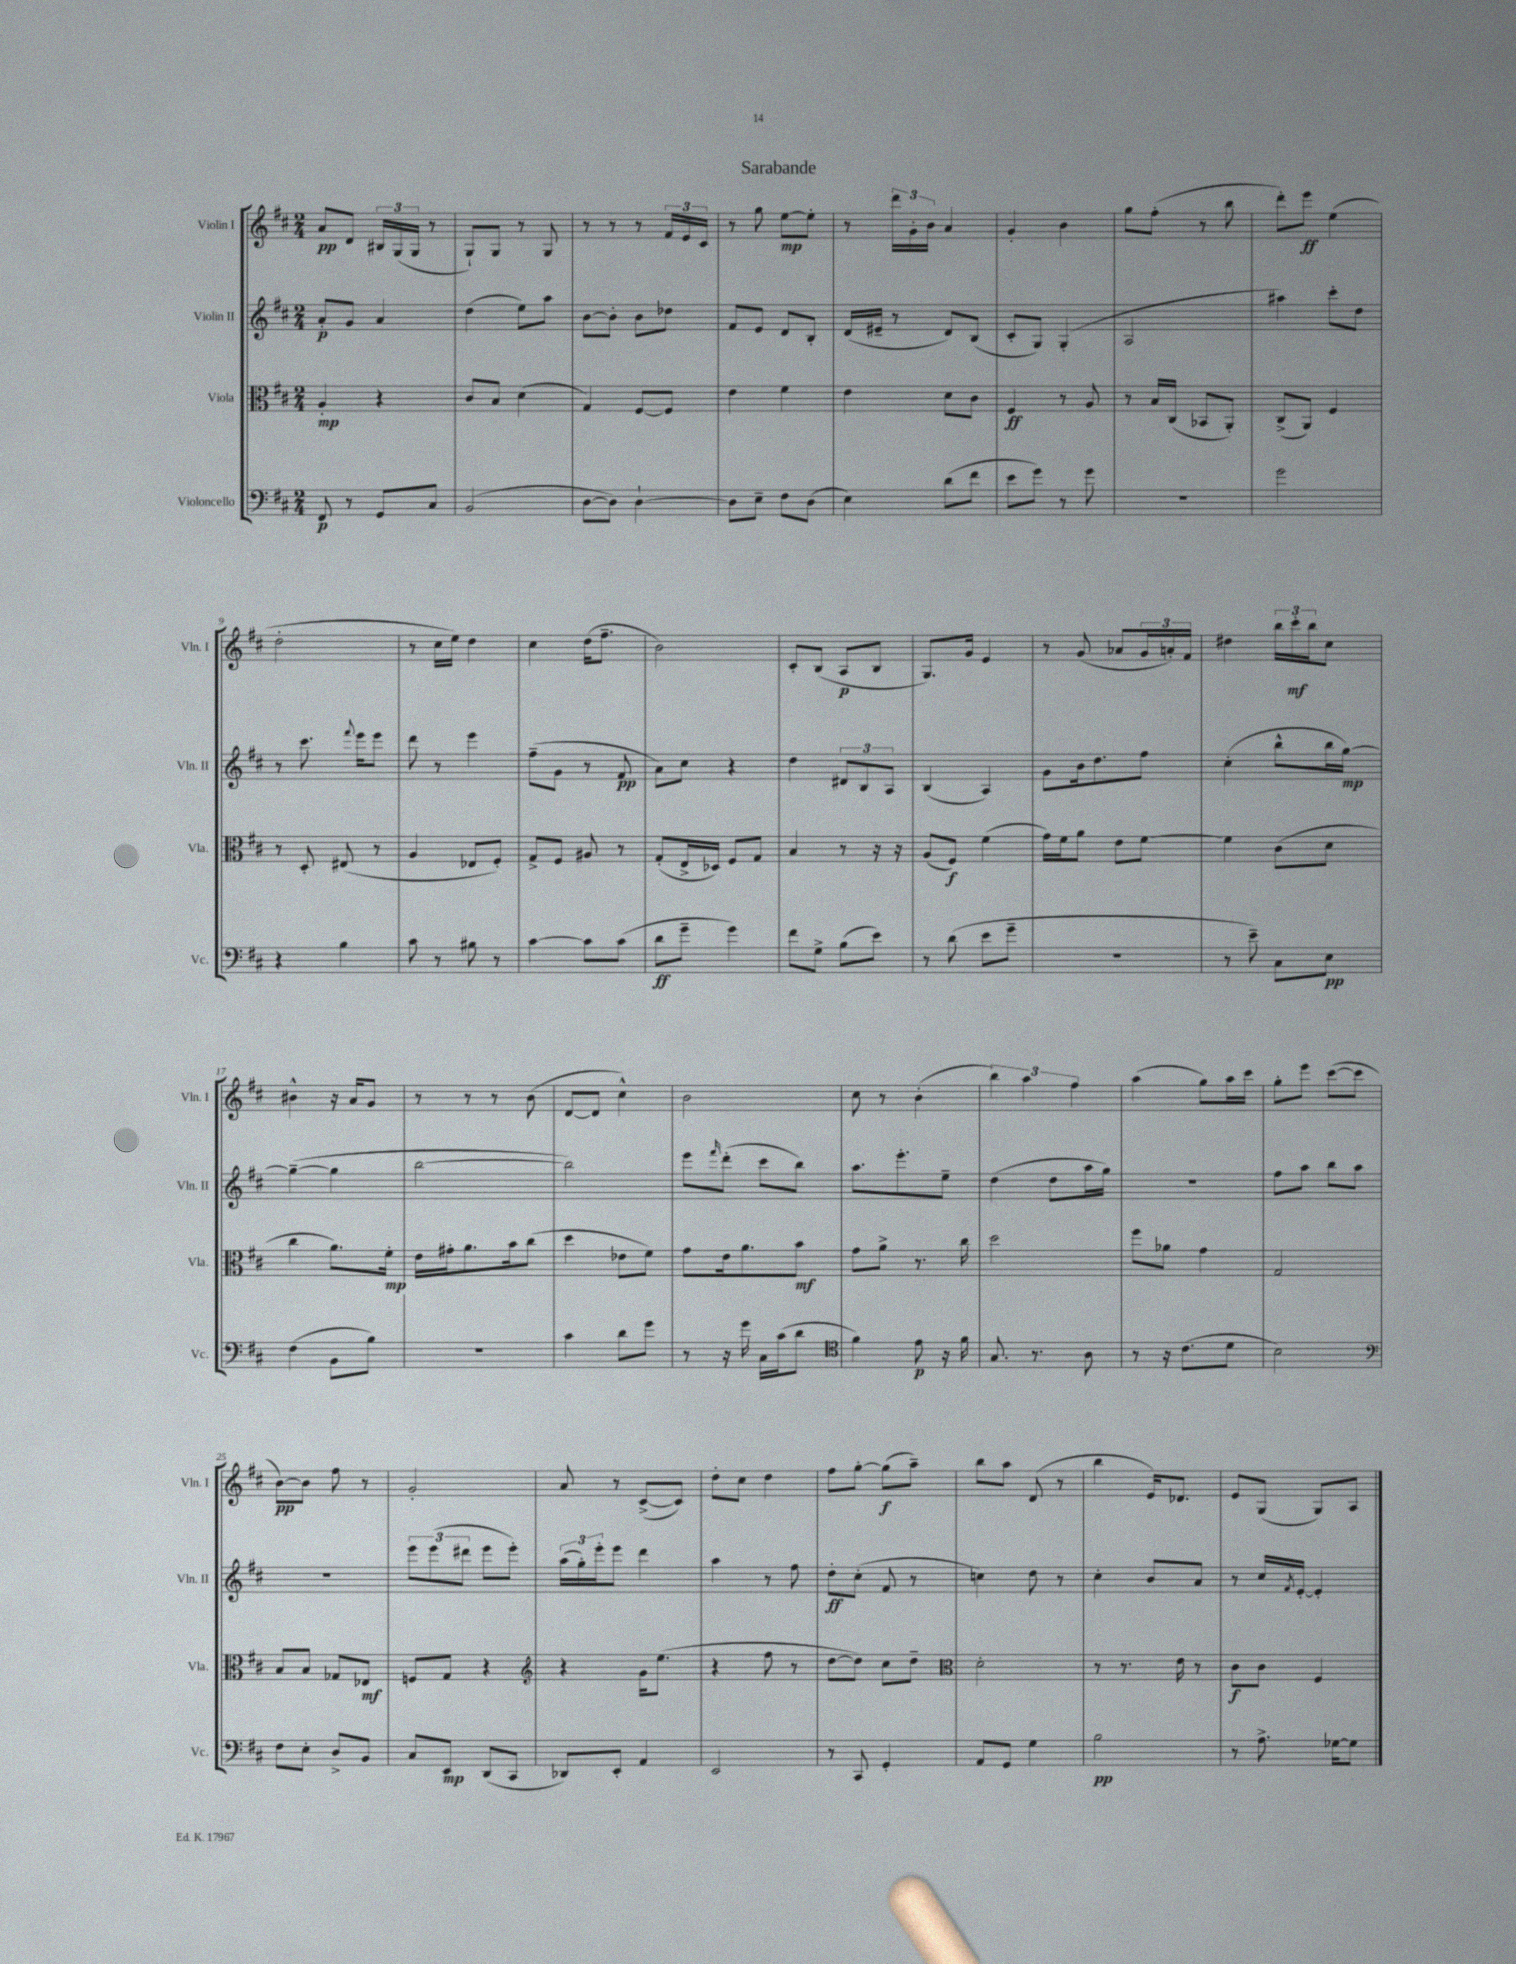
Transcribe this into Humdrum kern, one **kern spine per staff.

**kern	**kern	**kern	**kern
*staff4	*staff3	*staff2	*staff1
*clefF4	*clefC3	*clefG2	*clefG2
*k[f#c#]	*k[f#c#]	*k[f#c#]	*k[f#c#]
*M2/4	*M2/4	*M2/4	*M2/4
8FF#/	4A'/	8a'/L	8a/L
8r	.	8g/J	8d/J
8GG/L	4r	4a/	24B#/LL
.	.	.	(24G/
.	.	.	24G/JJ
8C#/J	.	.	8r
=	=	=	=
(2BB/	8c#/L	(4dd\	8G`/L)
.	8B/J	.	8G/J
.	(4d\	8ee\L)	8r
.	.	8aa\J	8G/
=	=	=	=
[8D\L	4G/)	[8b\L	8r
8D\]J)	.	8b'\]J	8r
[4D`\	[8F#/L	8b\L	8r
.	8F#/]J	8dd-\J	24f#/LL
.	.	.	24e/
.	.	.	24c#/JJ
=	=	=	=
8D\]L	4e\	8f#/L	8r
8E~\J	.	8e/J	8gg\
8F#\L	4f#\	8d/L	[8ee\L
(8D\J	.	8B'/J	8ee'\]J
=	=	=	=
4E\)	4e\	(16d/LL	8r
.	.	16e#~/JJ	.
.	.	8r	24ddd\LL
.	.	.	24g'\
.	.	.	24b\JJ
(8d\L	8d\L	8d/L)	4a/
8f#\J	8c#\J	(8B/J	.
=	=	=	=
8e\L	4F#/	8c#'/L	4g'/
8g\J)	.	8G/J)	.
8r	8r	(4G'/	4b\
8g\	8A/	.	.
=	=	=	=
2r	8r	2A/	8gg\L
.	16B/LL	.	(8ff#'\J
.	(16C#/JJ	.	.
.	8BB-/L	.	8r
.	8AA'/J)	.	8bb\
=	=	=	=
2g\	(8C#^/L	4aa#\)	8ddd'\L)
.	8AA/J)	.	8eee\J
.	4F#/	8ccc#'\L	(4ee\
.	.	8dd\J	.
=	=	=	=
4r	8r	8r	2dd'\
.	8D'/	8.ccc#\	.
4B\	(8E#/	.	.
.	.	8qqfff#/	.
.	.	16eee\LK	.
.	8r	8eee\J	.
=	=	=	=
8c#\	4A/	8ddd\	8r
8r	.	8r	16cc#\LL
.	.	.	16ee\JJ)
8B#\	8E-/L	4eee\	4dd\
8r	8F#'/J)	.	.
=	=	=	=
[4c#\	8G^/L	(8ff#~\L	4cc#\
.	8F#/J	8g\J	.
8c#\]L	8A#/	8r	(16dd\LK
.	.	.	8.ff#~\J
(8c#\J	8r	8f#/	.
=	=	=	=
8d\L	(8G'/L	8a\L)	2b\)
8g~\J	16E^/L	8cc#\J	.
.	16D-/JJ)	.	.
4g\)	8F#/L	4r	.
.	8G/J	.	.
=	=	=	=
8f#\L	4B/	4dd\	8c#'/L
8G^\J	.	.	(8B/J
(8B\L	8r	12d#/L	8A/L
.	.	12B/	.
8e\J)	16r	.	8B/J
.	.	12A/J	.
.	16r	.	.
=	=	=	=
8r	(8A/L	(4B/	8.G/L)
(8d\	8F#/J)	.	.
.	.	.	16g/Jk
8e\L	(4f#\	4A/)	4e/
8g~\J	.	.	.
=	=	=	=
2r	16g\LL)	8g\L	8r
.	16f#\J	.	.
.	8a\J	16b\k	(8g/
.	.	8.dd\	.
.	8e\L	.	8a-/L
.	[8f#\J	8ff#\J	24g/L
.	.	.	24a'/)
.	.	.	24f#/JJ
=	=	=	=
8r	4f#\]	(4cc#'\	4dd#\
8e~\)	.	.	.
8C#\L	(8c#\L	8bb^^\L	24bb\LL
.	.	.	24ccc#'\
.	.	.	24bb\J
8E\J	8d\J	16bb\L	8cc#\J
.	.	[16gg\JJ)	.
=	=	=	=
(4F#\	4cc#\	(4gg~\_	4b#^^\
8BB\L	8.a\L)	4gg\]	16r
.	.	.	16a/LK
8B\J)	.	.	8g/J
.	16f#'\Jk	.	.
=	=	=	=
2r	16e\LL	[2bb\	8r
.	16g#'\J	.	.
.	8.a\	.	8r
.	.	.	8r
.	16b\k	.	.
.	(8cc#\J	.	(8b\
=	=	=	=
4c#\	4dd\	2bb\])	[8d/L
.	.	.	8d/]J
8d\L	8e-\L	.	4cc#^^\)
8g\J	8f#\J)	.	.
=	=	=	=
8r	8g\L	8eee\L	2b\
.	.	16qqfff#/	.
16r	16e\k	(8ddd'\J	.
16g\	8.a\	.	.
16C#\LL	.	8ccc#\L	.
(16c#\J	.	.	.
8d\J	8b\J	8bb\J)	.
=	=	=	=
*clefC4	*	*	*
4f#\)	8g\L	8.aa\L	8cc#\
.	8a^\J	.	8r
.	.	8.eee'\	.
8e\	8.r	.	(4b'\
16r	.	8ee~\J	.
16f#\	16cc#\	.	.
=	=	=	=
8.G/	2dd\	(4dd\	6bb\)
.	.	.	6aa\
8.r	.	.	.
.	.	8dd\L	.
.	.	.	6ff#\
8A\	.	16aa\L	.
.	.	16gg\JJ)	.
=	=	=	=
8r	8ff#\L	2r	(4aa\
16r	8a-\J	.	.
(8.c#\L	.	.	.
.	4g\	.	8gg\L)
8d\J	.	.	16aa\L
.	.	.	16ccc#\JJ
=	=	=	=
2B\)	2G/	8ff#\L	8gg'\L
.	.	8aa\J	8eee\J
.	.	8bb\L	([8ccc#\L
.	.	8aa\J	8ccc#\]J
=	=	=	=
*clefF4	*	*	*
8F#\L	8B/L	2r	[8b\L)
8E'\J	8B/J	.	8b\]J
8D^/L	8G-/L	.	8ff#\
8BB/J	8E-/J	.	8r
=	=	=	=
8C#/L	8F/L	12eee\L	2g'/
.	.	(12eee\	.
8EE/J	8G/J	.	.
.	.	12ddd#\J	.
(8DD/L	4r	8eee\L	.
8CC#/J	.	8eee'\J)	.
=	=	=	=
*	*clefG2	*	*
8DD-/L)	4r	(24aa\LL	8a/
.	.	24gg'\)	.
.	.	24eee'\J	.
8EE'/J	.	8eee\J	8r
4AA/	16g\LK	4ddd\	([8c#^/L
.	(8.ee\J	.	.
.	.	.	8c#/]J)
=	=	=	=
2EE/	4r	4aa\	8dd'\L
.	.	.	8cc#\J
.	8ff#\	8r	4dd\
.	8r	8ff#\	.
=	=	=	=
8r	[8dd\L	8dd'\L	8ff#\L
8CC#/	8dd\]J)	(8cc#'\J	[8gg'\J
4GG'/	8cc#\L	8f#/	(8gg\]L
.	8dd~\J	8r	8aa~\J)
=	=	=	=
*	*clefC3	*	*
8AA/L	2d'\	4cc\)	8bb\L
8GG/J	.	.	8aa\J
4G\	.	8dd\	(8d/
.	.	8r	8r
=	=	=	=
2B\	8r	4cc#'\	4bb\
.	8.r	.	.
.	.	8b/L	16e/LK)
.	16e\	.	8.d-/J
.	8r	8a/J	.
=	=	=	=
8r	8c#\L	8r	8e/L
8.A^\	8c#\J	16cc#/LL	(8G/J
.	.	8qf#/	.
.	.	[16e'/JJ	.
.	4F#/	4e'/]	8G/L)
[16G-\LK	.	.	.
8G-\]J	.	.	8A/J
==	==	==	==
*-	*-	*-	*-
